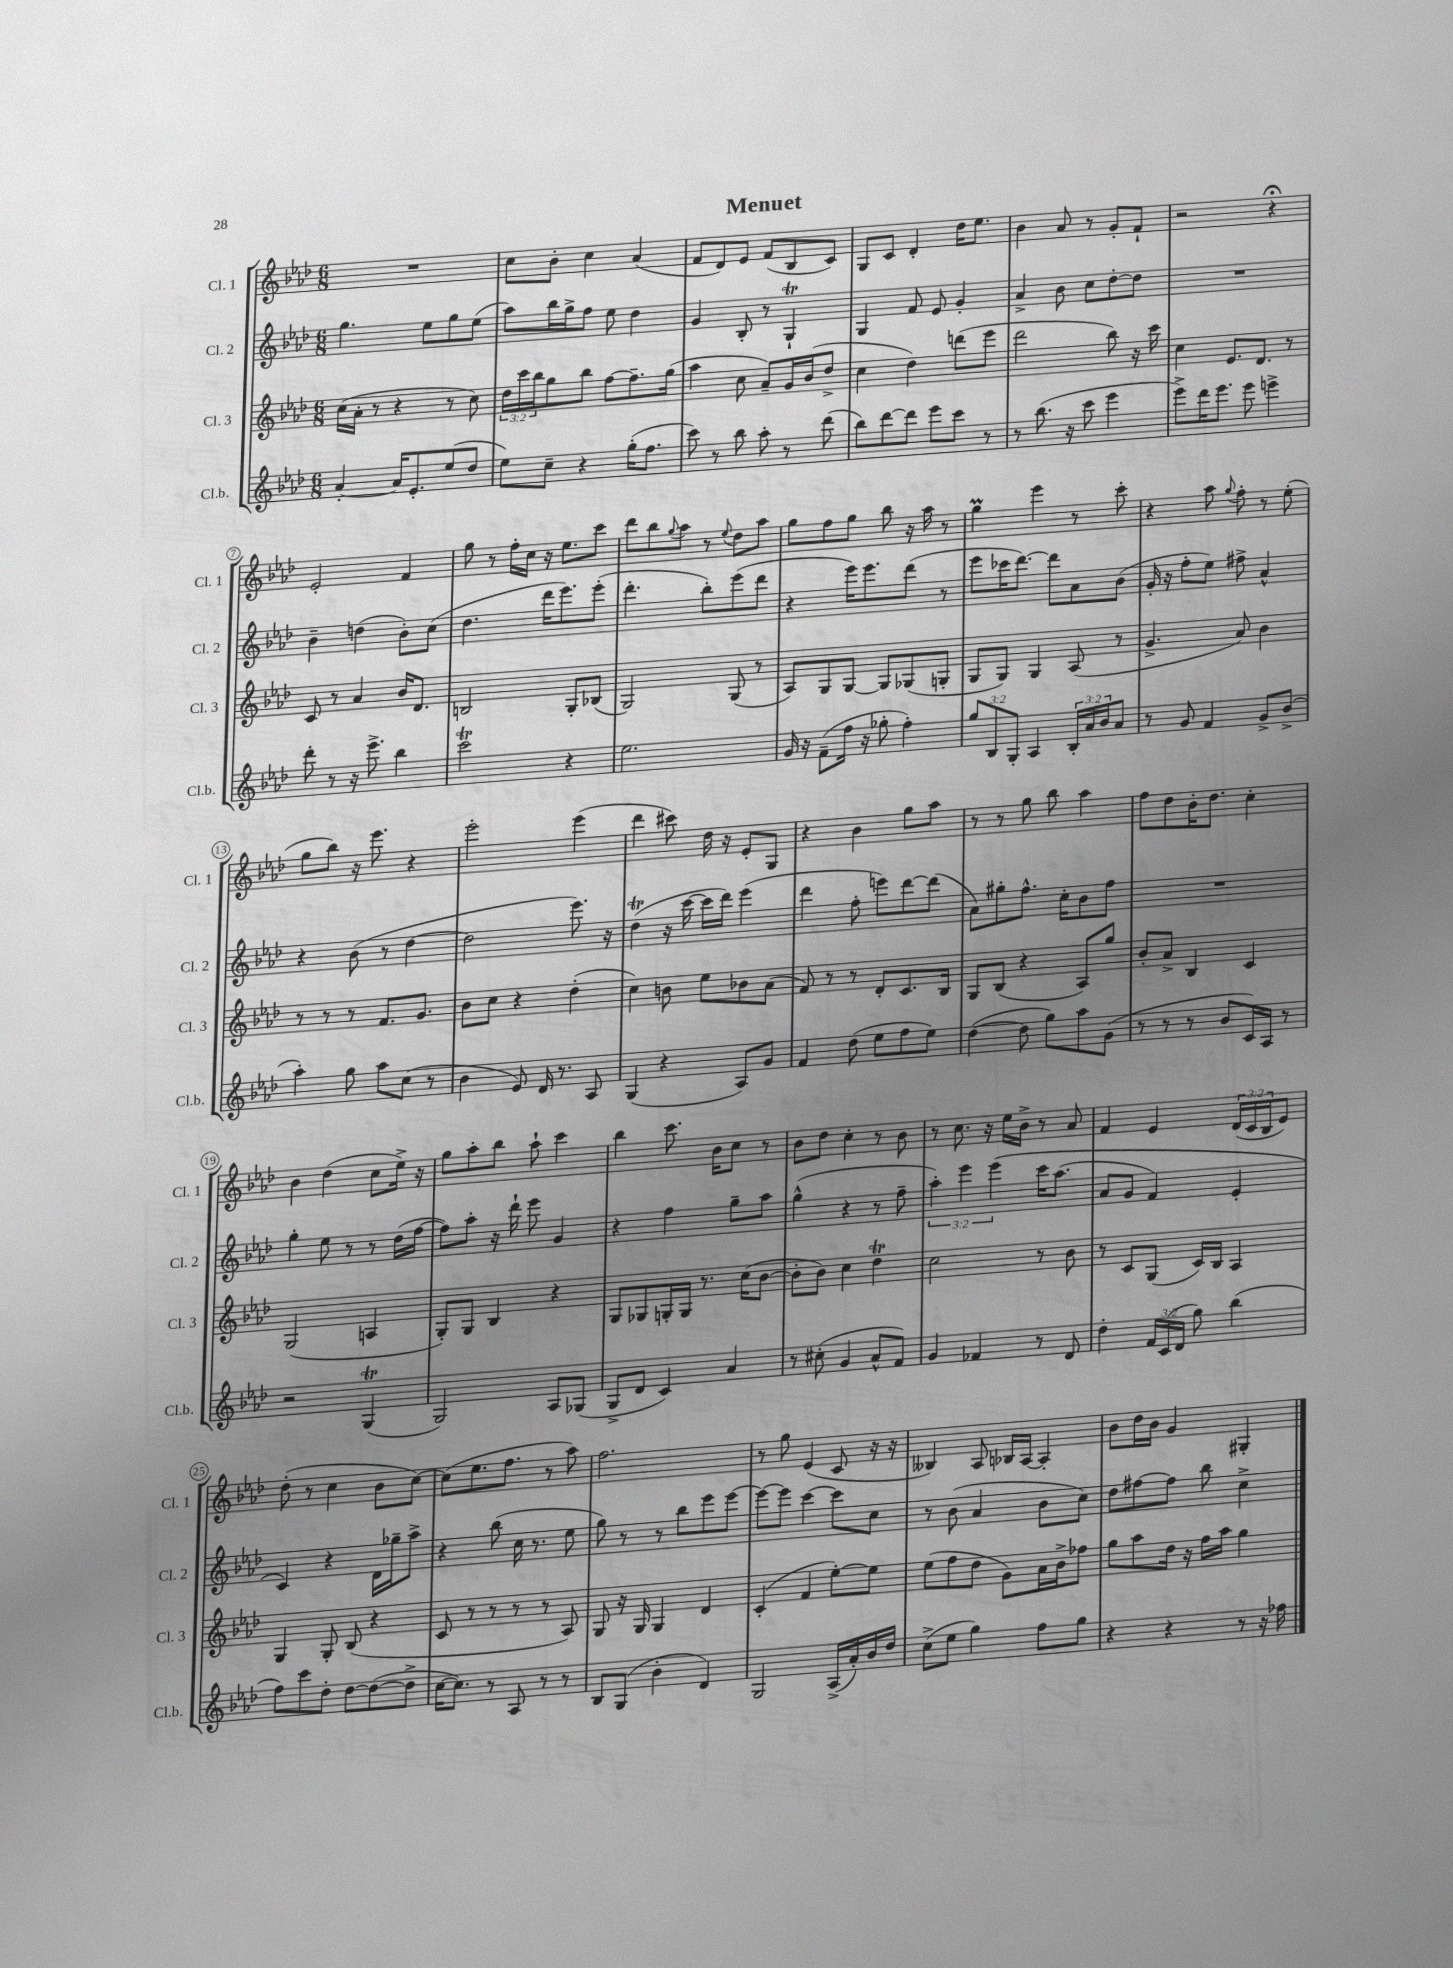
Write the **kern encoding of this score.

**kern	**kern	**kern	**kern
*part4	*part3	*part2	*part1
*staff4	*staff3	*staff2	*staff1
*I"Cl.b.	*I"Cl. 3	*I"Cl. 2	*I"Cl. 1
*I'Cl.b.	*I'Cl. 3	*I'Cl. 2	*I'Cl. 1
*clefG2	*clefG2	*clefG2	*clefG2
*k[b-e-a-d-]	*k[b-e-a-d-]	*k[b-e-a-d-]	*k[b-e-a-d-]
*M6/8	*M6/8	*M6/8	*M6/8
=1	=1	=1	=1
[4a-'/	(16cc\LL	4.gg\	2.r
.	16a-'\JJ	.	.
.	8r	.	.
16a-/KL]	4r	.	.
8.e-'/	.	.	.
.	.	8ee-\L	.
(8ee-/	8r	8gg\	.
8dd-/J	8cc\)	(8ee-\J	.
=2	=2	=2	=2
8ee-\L)	24dd-\LL	8aa-\L)	8cc\L
.	24ccc\	.	.
.	24bb-\J	.	.
8cc~\J	8gg\	16bb-\L	8b-'\J
.	.	16gg^\J	.
4r	8bb-\J	8ff\J	4cc\
.	[8ff\L	8ee-\	.
(16gg'\KL	8.ff~\]	4dd-\	(4a-/
8.ff\J	.	.	.
.	(16gg\Jk	.	.
=3	=3	=3	=3
8ccc\)	4aa-\	4g/	8f/L
8r	.	.	8d-/)
8bb-\	8cc\	8B-'/	8e-/J
8aa-'\	8a-~/L)	8r	(8f/L
8r	16g/L	4Gt`/	8B-/
.	(16b-/J	.	.
(8ddd-\	8dd-^/J	.	8c/J)
=4	=4	=4	=4
8bb-\L)	4cc\	4G/	8G/L
[8ddd-\	.	.	8c/J
8ddd-\J]	4dd-\)	8f/	4d-'/
8eee-\L	.	8e-/	.
8ccc\J	(8dddn\L	4g'/	16dd-\KL
.	.	.	8.ee-\J
8r	8eee-\J	.	.
=5	=5	=5	=5
8r	2ddd-\	4a-^/	4b-\
(8.bb-\	.	.	.
.	.	8b-\	8a-/
16r	.	.	.
8ccc\	.	8cc\L	8r
4eee-\	8bb-\)	[8dd-'\	8g'/L
.	16r	8dd-\J]	8f`/J
.	16ccc\	.	.
=6	=6	=6	=6
8eee-^\L)	4cc\	2.r	2r
16ddd-\K	.	.	.
8.eee-\J	.	.	.
.	8.e-/L	.	.
8eee-\	.	.	.
.	8.d-/J	.	.
4eeen^\	.	.	4r;<
.	8r	.	.
!!LO:LB:g=z
=7	=7	=7	=7
8ddd-'\	8c/	4b-~\	2e-'/
8r	8r	.	.
16r	4a-/	(4ddn\	.
8.eee-^\	.	.	.
4bb-\	16b-/KL	8b-'\L)	4f/
.	8.d-/J	.	.
.	.	(8cc\J	.
=8	=8	=8	=8
2ccct\	2Bn/	4.dd-\	8gg\
.	.	.	8r
.	.	.	16ff'\LL
.	.	.	16cc\JJ
.	.	16ddd-\KL	16r
.	.	8.eee-\)	8.ee-\L
4r	8G'/L	.	.
.	(8B-X/J	(8eee-'\J	8ccc\J
=9	=9	=9	=9
2.ee-\	2G/)	4.ddd-'\	8ddd-\L
.	.	.	8bb-\
.	.	.	8qqgg/
.	.	.	8aa-\J
.	.	8bb-'\L)	8r
.	.	.	8qqee-/
.	(8G/	(8eee-\	8dd-\L
.	8r	8ddd-\J	8aa-\J
=10	=10	=10	=10
16g/	8A-/L)	4r	8gg\L
16r	.	.	.
(8f~\L	8G/	.	8ff\
16ff\Jk	[8G/J	16eee-\KL)	8gg\J
16r	.	8.eee-\	.
8gg-X'\	8G/L]	.	8bb-\
4ff'\)	(8G-X/	(8ddd-\J	16r
.	.	.	16aa-\
.	8Gn'/J	8r	8r
=11	=11	=11	=11
12gg/L	8G/L	8eee-\L	4ggm\
12B-/	.	.	.
.	8G/J)	16ccc-X\K	.
12G'/J	.	.	.
.	.	[8.ddd-\J)	.
4A-/	4G/	.	4eee-\
.	.	8ddd-\L]	.
24B-'/LL	(8A-/	8a-\	8r
24a-/	.	.	.
24b-/J	.	.	.
8a-/J	8r	(8b-\J	8ccc'\
=12	=12	=12	=12
8r	4.g^/	16g'/	4r
.	.	16r	.
8g/	.	8ff'\L	.
4f/	.	8ee-\J)	8aa-\
.	.	.	8qqgg/
.	8a-/)	8ff#X^\	8ff'\
8g^/L	4b-\	4a-^^/	8r
(8b-^/J	.	.	(8ee-'\
!!LO:LB:g=z
=13	=13	=13	=13
4aa-'\)	8r	4r	8gg\L
.	8r	.	8bb-\J)
8gg\	8r	(8b-\	16r
.	.	.	8.eee-\
8aa-\L	8.f/L	8r	.
(8cc\J	.	[4dd-\	4r
.	8.g/J	.	.
8r	.	.	.
=14	=14	=14	=14
4b-\	8b-\L	2dd-\]	2eee-'\
.	8cc\J	.	.
8e-/)	4r	.	.
16d-/	.	.	.
8.r	.	.	.
.	(4dd-'\	8.eee-\)	(4eee-\
8A-/	.	.	.
.	.	16r	.
=15	=15	=15	=15
(4G/	4cc\)	(4dd-T\	4ddd-\
4r	8bn\	16r	8ccc#X\)
.	.	[16ccc\	.
.	8ee-\L	16ccc\LL]	16dd-\
.	.	16ddd-\JJ)	16r
8A-/L)	8b-X\	(4eee-\	8e-'/L
8g/J	(8a-\J	.	8G/J
=16	=16	=16	=16
4f/	8f/)	4ddd-\	4r
.	8r	.	.
(8dd-\	8r	8ff'\	4b-\
8ee-\L	8d-'/L	8eeen\L)	.
8ff\	8.c/	[8ddd-\	8gg\L
8ee-\J)	.	(8ddd-\J]	8aa-\J
.	16B-/Jk	.	.
=17	=17	=17	=17
([4dd-\	8G/L	8a-\L)	8r
.	(8B-/J	8gg#X'\	8r
8dd-\]	4r	8.ff^^\J	8gg\
8gg\L)	.	.	8bb-\
.	.	16cc'\KL	.
8aa-\	8A-/L)	8b-\	4aa-\
(8g\J	8gg/J	8ff\J	.
=18	=18	=18	=18
8r	8b-'/L	2.r	8ff\L
8r	8a-^/J	.	8dd-\
8r	4B-/	.	16b-'\K
.	.	.	8.dd-\J
8b-/L	.	.	.
16c/L)	4c/	.	4cc'\
16A-/JJ	.	.	.
8r	.	.	.
!!LO:LB:g=z
=19	=19	=19	=19
2r	(2G/	4gg'\	4b-\
.	.	8ee-\	(4dd-\
.	.	8r	.
(4Gt/	4An/	8r	8cc\L
.	.	(16dd-\LL	16ee-^\Jk)
.	.	[16ff\JJ	16r
=20	=20	=20	=20
2G/)	8G'/L)	8ff\L])	8gg\L
.	8G/J	8aa-'\J	8aa-'\
.	4B-/	16r	8bb-\J
.	.	16ddd-`\	.
.	.	8eee-\	8aa-`\
8A-/L	4r	4g/	4ccc\
(8G-X/J	.	.	.
=21	=21	=21	=21
8G^/L	8G/L	4r	4bb-\
8d-/J	8G-X/	.	.
4c/)	16Gn'/L	4ff\	8.ccc\
.	16G/JJ	.	.
.	8.r	.	.
.	.	.	16b-\KL
4a-/	.	8gg~\L	8cc\J
.	(16cc\KL	.	.
.	[8b-\J	8aa-\J	8r
=22	=22	=22	=22
8r	8b-'\L]	(4gg^^\	8b-\L
(8cc#X'\	8b-\J)	.	8dd-\J
4g/	4cc\	4r	4cc'\
8a-^^/L	4dd-T\	8r	8r
8f/J)	.	8ff~\	8b-\
=23	=23	=23	=23
4g/	2cc\	6aa-'\)	8r
.	.	.	8.cc\
.	.	6eee-\	.
4f-X/	.	.	.
.	.	.	16r
.	.	(6eee-\	.
.	.	.	16ee-\LL
.	.	.	16b-^\JJ
8r	8r	16ccc\KL	8r
.	.	(8.aa-\J	.
8d-/	8b-\	.	8a-/
=24	=24	=24	=24
4dd-'\	8r	8a-/L	4f/
.	8c/L	8g/J	.
24f/LL	(8G/J	4f/)	4e-/
(24c/	.	.	.
24d-/JJ	.	.	.
8gg\)	16c/LL)	.	.
.	16B-/JJ	.	.
(4bb-\	4A-/	4e-'/	(24d-/LL
.	.	.	24c/
.	.	.	24B-/J
.	.	.	8e-/J)
!!LO:LB:g=z
=25	=25	=25	=25
8ff\L)	4G/	4c/)	(8dd-'\
8ccc\	.	.	8r
8dd-'\J	8G'/	4r	4cc\
[8dd-\L	(8B-/	.	.
(8dd-\_	4r	16d-\LL	8b-\L
.	.	16gg-X~\J	.
8dd-^\J]	.	8aa-^\J	[8cc\J)
=26	=26	=26	=26
[16cc\KL	8c/	4r	(8cc\L]
8.cc\J])	.	.	.
.	8r	.	8.ee-\
8r	8r	(8bb-\	.
.	.	.	8.ff\J
8A-/	8r	16cc\	.
.	.	8.r	.
8r	8r	.	8r
8r	8A-/)	8ee-\	8aa-\)
=27	=27	=27	=27
8B-/L	8G/	8gg\)	2.ff\
(8G/J	16r	8r	.
.	16G/	.	.
4b-'\	4G/	8r	.
.	.	8bb-\L	.
4d-/)	4d-/	8eee-\	.
.	.	[8eee-\J	.
=28	=28	=28	=28
2G/	(4c'/	8eee-\L_	8r
.	.	8eee-\J]	8gg\
.	4f/	[4ccc\	(4e-/
(16A-^/LL	[8ee-'\L)	8ccc\L]	8c/
16a-'/)	.	.	.
16b-/	8ee-\J]	8cc\J	16r
16dd-/JJ	.	.	16r
=29	=29	=29	=29
(8cc^\L	(8ee-\L	8r	4B--X/)
8ee-\J	8ff\	(8b-\	.
4gg\)	8dd-\J	4a-/	8A-/
.	8g\L)	.	16B-X/LL
.	.	.	[16A-/JJ
8ff\L	16a-\L	8b-\L	4A-'/]
.	16b-^\J	.	.
8gg\J	8ff-X\J	8cc\J)	.
=30	=30	=30	=30
4r	8gg\L	8dd-\L	8b-\L
.	8aa-\	[8ff#X\	16dd-\L
.	.	.	16b-\JJ
4r	16dd-\Jk	8ff#\J]	4g/
.	16r	.	.
.	16ff\LL	8bb-\	.
.	16aa-\JJ	.	.
8r	4gg\	4cc^\	4G#X'/
16r	.	.	.
16ff-X\	.	.	.
==	==	==	==
*-	*-	*-	*-
